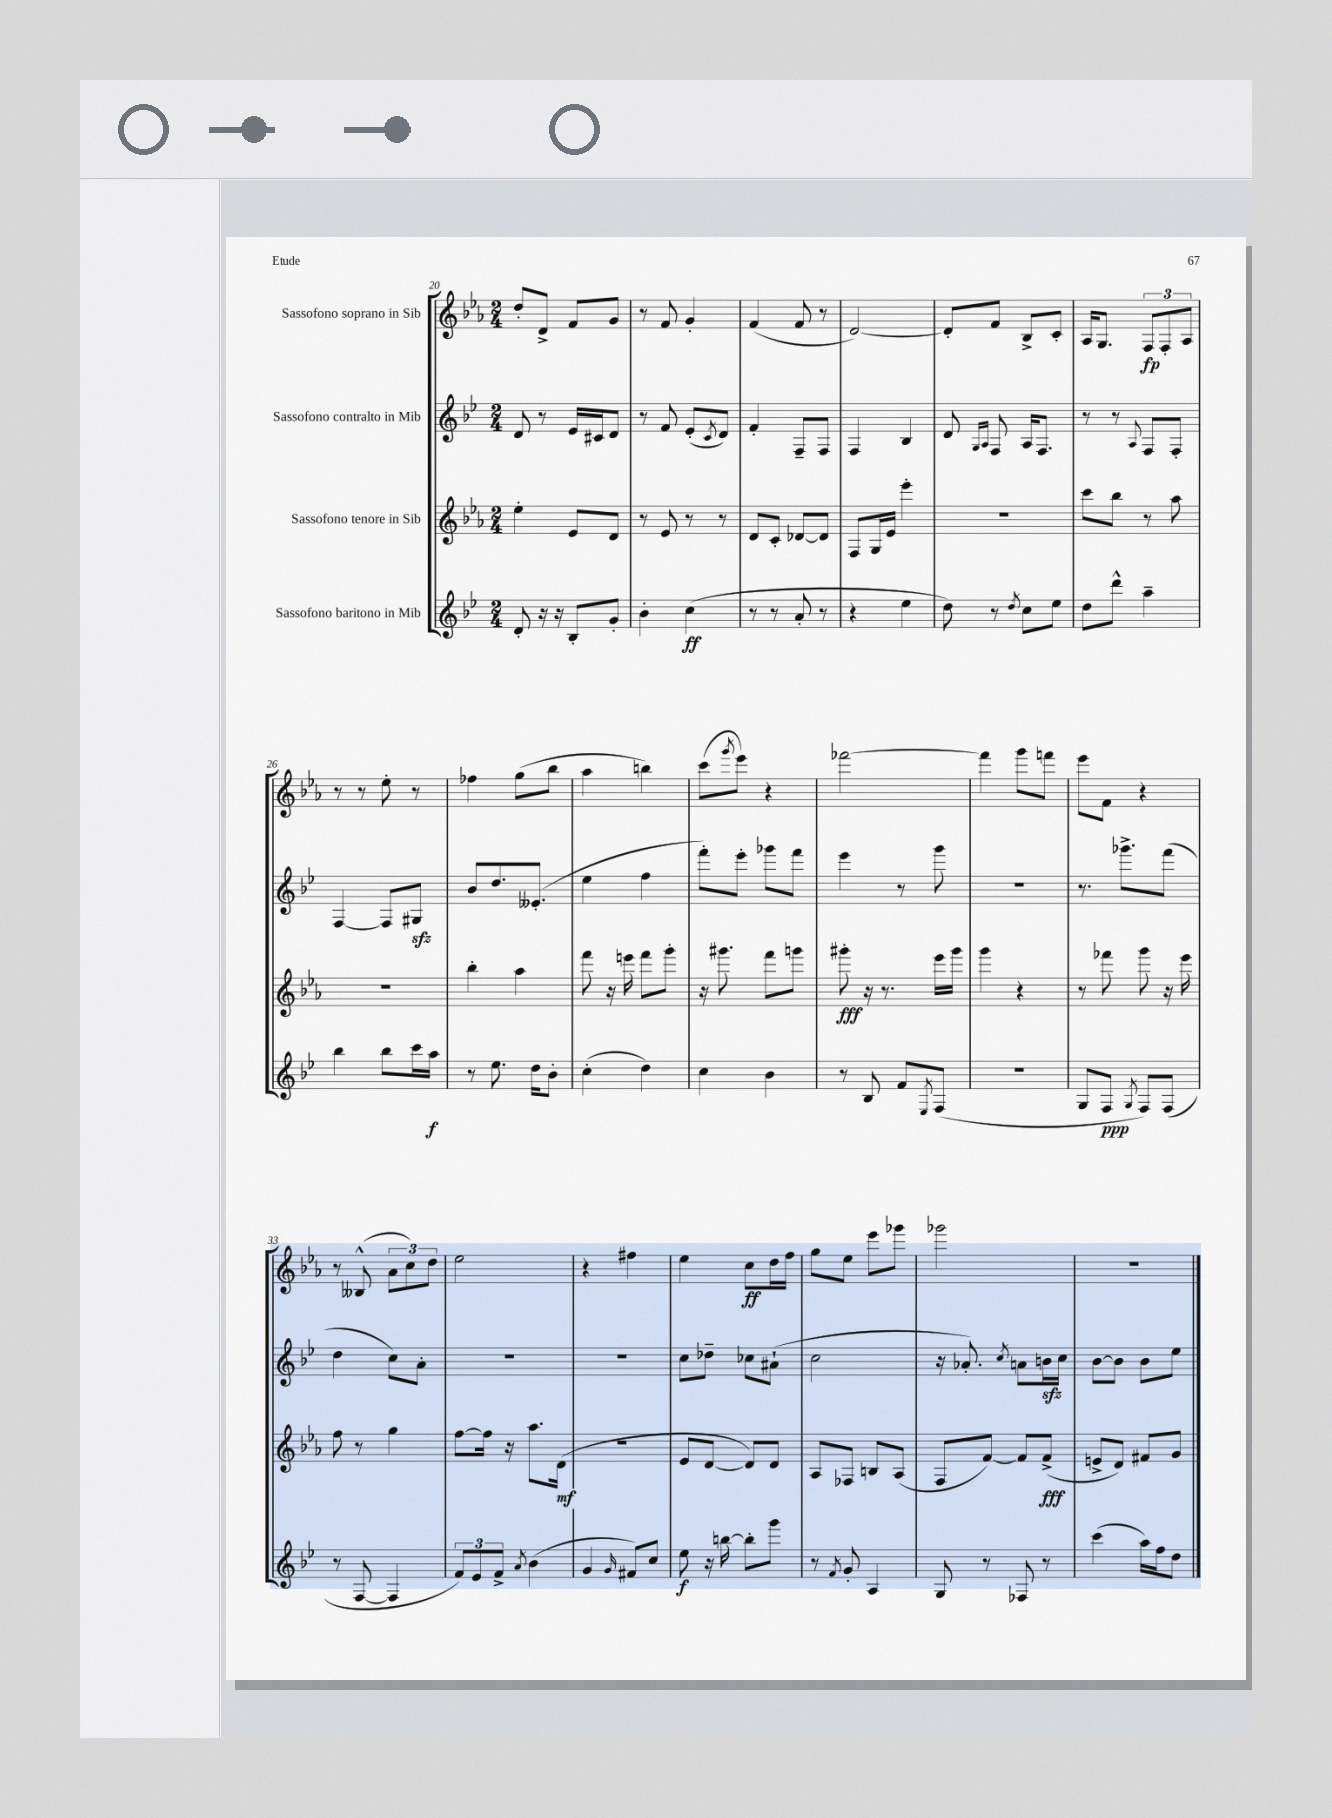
<<
\new StaffGroup <<
\new Staff = "s0" \with { instrumentName = "Sassofono soprano in Sib" } {
    \clef treble \key ees \major \numericTimeSignature \time 2/4
    d''8-. d'8-> f'8 g'8 |
    r8 f'8 g'4-. |
    f'4( f'8 r8 |
    d'2~) |
    d'8-. f'8 bes8-> c'8-. |
    aes16 g8. \tuplet 3/2 { f8\fp f8-. aes8 } |
    r8 r8 ees''8-. r8 |
    fes''4 g''8( bes''8 |
    aes''4 b''4) |
    c'''8( \acciaccatura { g'''8 } ees'''8) r4 |
    fes'''2~ |
    fes'''4 g'''8 f'''8 |
    ees'''8 f'8 r4 |
    r8 beses8-^( \tuplet 3/2 { aes'8 c''8) d''8 } |
    ees''2 |
    r4 fis''4 |
    ees''4 c''8\ff d''16 f''16 |
    g''8 ees''8 ees'''8 ges'''8 |
    ges'''2 |
    R2 \bar "|." |
}
\new Staff = "s1" \with { instrumentName = "Sassofono contralto in Mib" } {
    \clef treble \key bes \major \numericTimeSignature \time 2/4
    d'8 r8 ees'16 cis'16 d'8 |
    r8 f'8 ees'8-.( \acciaccatura { c'8 } d'8) |
    f'4-. f8-- f8 |
    f4 bes4 |
    d'8 \grace { g16 a16 } f8 a16 f8. |
    r8 r8 \appoggiatura { a8 } f8 f8-. |
    f4~ f8 gis8\sfz |
    bes'8 d''8. eeses'8.-.( |
    ees''4 f''4 |
    f'''8-.) ees'''8-. ges'''8 f'''8 |
    ees'''4 r8 g'''8 |
    R2 |
    r8. ges'''8.-> f'''8( |
    d''4 c''8) a'8-. |
    r2 |
    R2 |
    c''8 des''8-- ces''8 ais'8-!( |
    c''2 |
    r16 aes'8.-.) \acciaccatura { c''8 } a'8 b'16\sfz c''16 |
    bes'8~ bes'8 bes'8 ees''8 \bar "|." |
}
\new Staff = "s2" \with { instrumentName = "Sassofono tenore in Sib" } {
    \clef treble \key ees \major \numericTimeSignature \time 2/4
    ees''4-. ees'8 d'8 |
    r8 ees'8 r8 r8 |
    d'8 c'8-. des'8~ des'8 |
    f8 g16 ees'16 ees'''4-. |
    R2 |
    c'''8 bes''8 r8 aes''8 |
    r2 |
    bes''4-. aes''4 |
    f'''8 r16 e'''16 f'''8 g'''8-. |
    r16 gis'''8. f'''8 g'''8 |
    gis'''8-.\fff r16 r8. ees'''16 gis'''16 |
    g'''4 r4 |
    r8 fes'''8 g'''8 r16 ees'''16 |
    f''8 r8 g''4 |
    f''8~ f''16 r16 aes''8. d'16\mf( |
    R2 |
    ees'8 d'8~ d'8) d'8 |
    aes8 fes8 b8 aes8( |
    f8 f'8~) f'8 f'8->\fff( |
    e'8-> d'8) fis'8 g'8 \bar "|." |
}
\new Staff = "s3" \with { instrumentName = "Sassofono baritono in Mib" } {
    \clef treble \key bes \major \numericTimeSignature \time 2/4
    d'8-. r16 r16 bes8-. g'8-. |
    bes'4-. c''4\ff( |
    r8 r8 a'8-. r8 |
    r4 ees''4 |
    d''8) r8 \acciaccatura { d''8 } c''8 ees''8 |
    d''8 d'''8-^ a''4-- |
    bes''4 bes''8 c'''16 a''16\f |
    r8 ees''8. d''16 bes'8-. |
    c''4-.( d''4) |
    c''4 bes'4 |
    r8 bes8 f'8 \acciaccatura { ees8 } f8( |
    r2 |
    g8 f8\ppp \acciaccatura { g8 } f8) f8( |
    r8 f8~ f4 |
    \tuplet 3/2 { f'8) ees'8 f'8-> } \acciaccatura { a'8 } bes'4( |
    g'4 \grace { g'16 } fis'8) c''8 |
    ees''8\f r16 b''16~ b''8-. g'''8 |
    r8 \acciaccatura { f'8 } g'8-. a4 |
    g8 r8 fes8 r8 |
    c'''4( a''16) f''16 d''8 \bar "|." |
}
>>
>>
\layout { \context { \Score currentBarNumber = #20 } }
